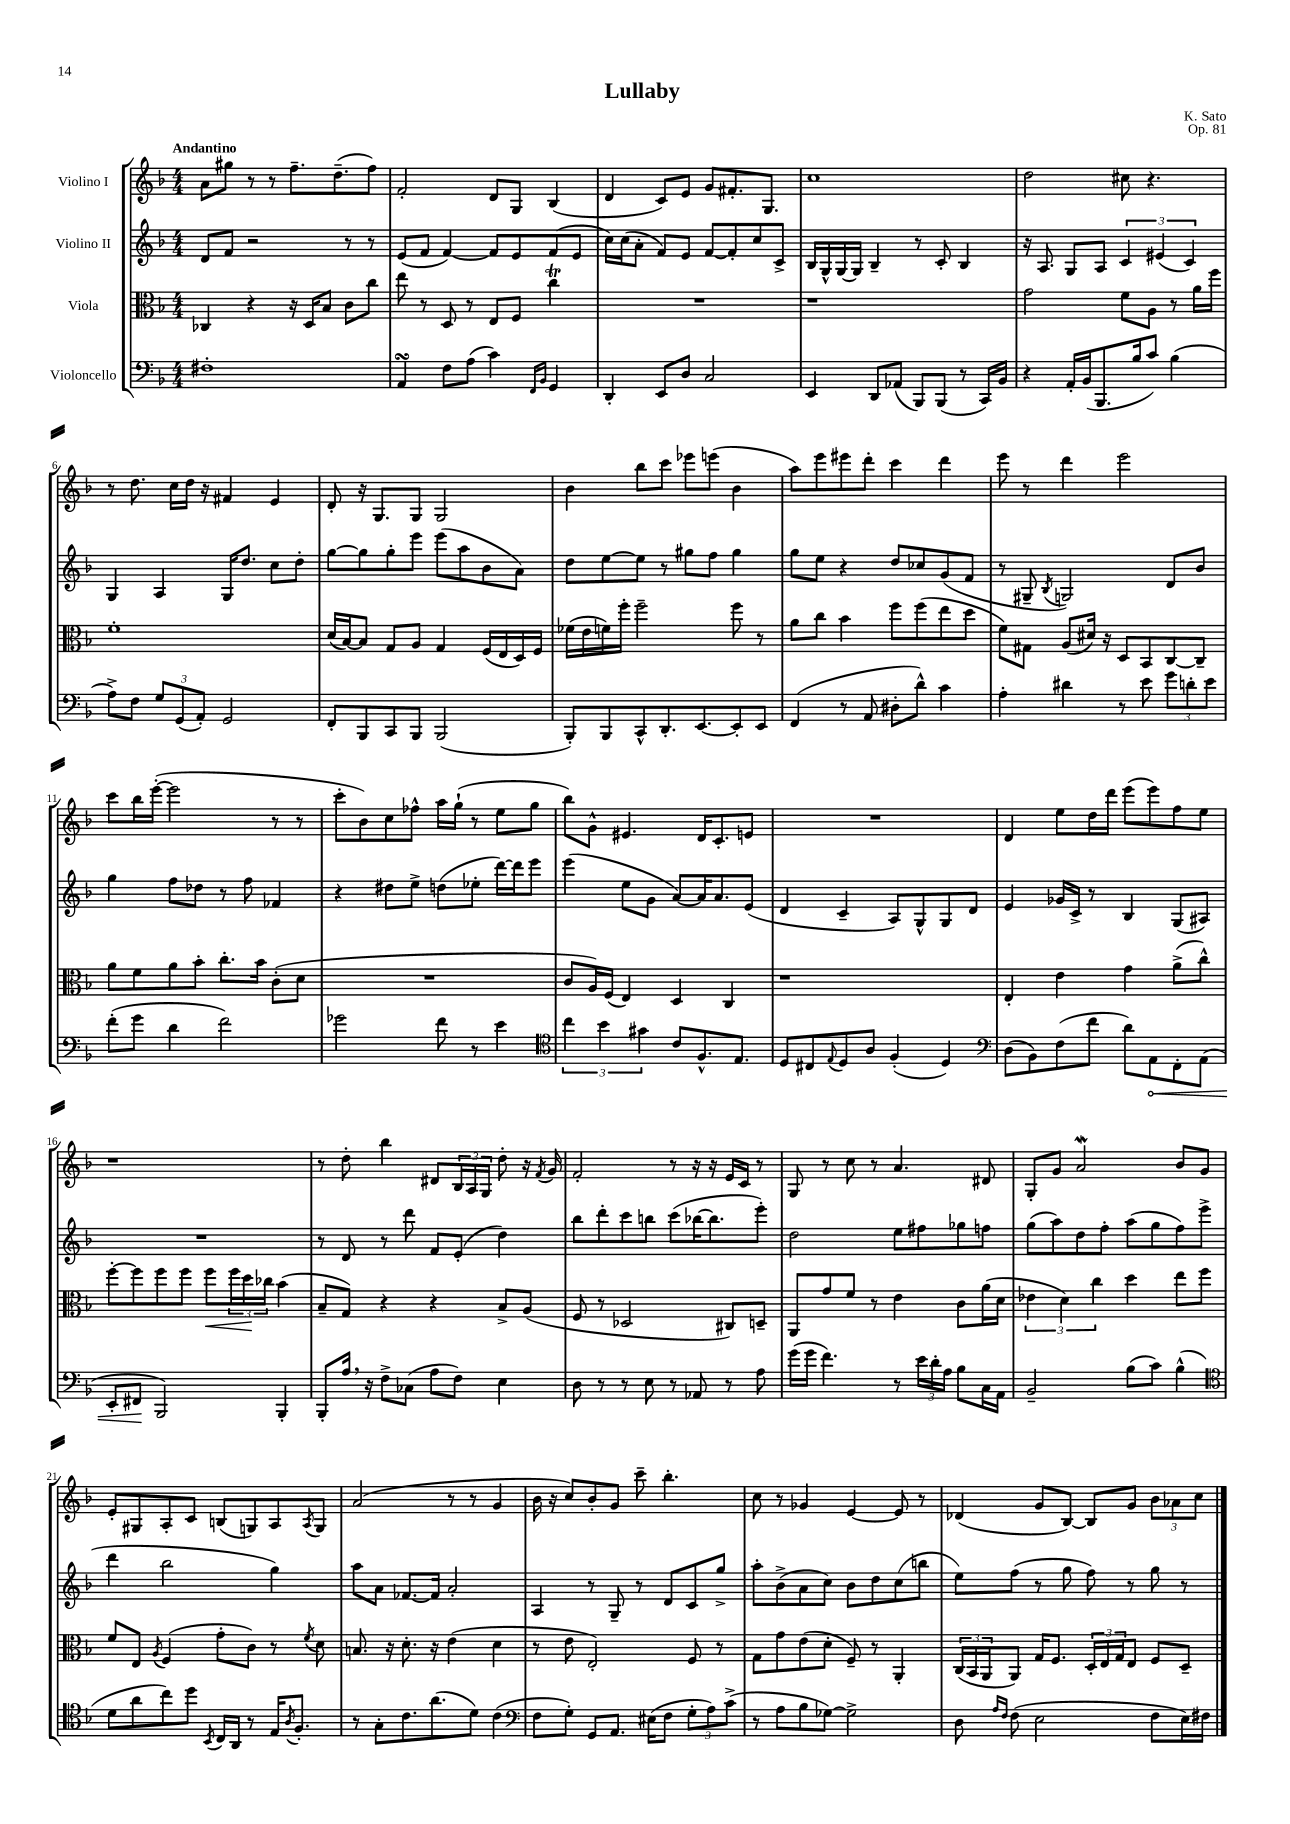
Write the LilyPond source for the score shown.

\header { title = "Lullaby" composer = "K. Sato" opus = "Op. 81" }
<<
\new StaffGroup <<
\new Staff = "s0" \with { instrumentName = "Violino I" } {
    \clef treble \key f \major \numericTimeSignature \time 4/4 \tempo "Andantino"
    a'8 gis''8 r8 r8 f''8.-- d''8.--( f''8) |
    f'2-. d'8 g8 bes4( |
    d'4 c'8) e'8 g'8 fis'8.-. g8. |
    c''1 |
    d''2 cis''8 r4. |
    r8 d''8. c''16 d''16 r16 fis'4 e'4 |
    d'8-. r16 g8. g8 g2 |
    bes'4 bes''8 c'''8 ees'''8 e'''8( bes'4 |
    a''8) e'''8 eis'''8 d'''8-. c'''4 d'''4 |
    e'''8 r8 d'''4 e'''2 |
    c'''8 bes''16 e'''16~-.( e'''2 r8 r8 |
    c'''8-. bes'8) c''8 fes''8-^ a''16 g''16-!( r8 e''8 g''8 |
    bes''8) g'8-^ eis'4. d'16 c'8.-. e'8 |
    R1 |
    d'4 e''8 d''16 d'''16 e'''8( e'''8) f''8 e''8 |
    r1 |
    r8 d''8-. bes''4 dis'8 \tuplet 3/2 { bes16 a16 g16 } d''8-. r16 \acciaccatura { f'8 } g'16 |
    f'2-. r8 r16 r16 e'16 c'16 r8 |
    g8 r8 c''8 r8 a'4. dis'8 |
    g8-. g'8 a'2\mordent bes'8 g'8 |
    e'8-. gis8 a8-. c'8 b8( g8) a8 \acciaccatura { a8 } g8 |
    a'2( r8 r8 g'4 |
    bes'16 r16 c''8) bes'8-. g'8 c'''8-- bes''4.-. |
    c''8 r8 ges'4 e'4~ e'8 r8 |
    des'4( g'8 bes8~) bes8 g'8 \tuplet 3/2 { bes'8 aes'8 c''8 } \bar "|." |
}
\new Staff = "s1" \with { instrumentName = "Violino II" } {
    \clef treble \key f \major \numericTimeSignature \time 4/4
    d'8 f'8 r2 r8 r8 |
    e'8( f'8 f'4~) f'8 e'8 f'8( e'8 |
    c''16) c''16( a'8-. f'8) e'8 f'8~ f'8-. c''8 c'8-> |
    bes16 g16-^ g16~ g16 bes4-- r8 c'8-. bes4 |
    r16 a8. g8 a8 \tuplet 3/2 { c'4 eis'4( c'4) } |
    g4 a4 g16 d''8. c''8 d''8-. |
    g''8~ g''8 g''8-. e'''8 e'''8( a''8 bes'8 a'8) |
    d''8 e''8~ e''8 r8 gis''8 f''8 gis''4 |
    g''8 e''8 r4 d''8 ces''8 g'8( f'8 |
    r8 gis8-- \acciaccatura { bes8 } g2) d'8 bes'8 |
    g''4 f''8 des''8 r8 f''8 fes'4 |
    r4 dis''8 e''8-> d''8( ees''8-. d'''16~) d'''16 e'''8 |
    e'''4( e''8 g'8 a'8~) a'16 a'8. e'8( |
    d'4 c'4-- a8) g8-^ g8 d'8 |
    e'4 ges'16 c'16-> r8 bes4 g8( ais8) |
    R1 |
    r8 d'8 r8 d'''8 f'8 e'8-.( d''4) |
    bes''8 d'''8-. c'''8 b''8 c'''8( bes''16~ bes''8. e'''8-.) |
    d''2 e''8 fis''8 ges''8 f''8 |
    g''8( a''8) d''8 f''8-. a''8( g''8 f''8) e'''8->( |
    d'''4 bes''2 g''4) |
    a''8 a'8 fes'8.~ fes'16 a'2-. |
    a4 r8 g8-- r8 d'8 c'8 g''8-> |
    a''8-. bes'8->( a'8 c''8) bes'8 d''8 c''8( b''8 |
    e''8) f''8( r8 g''8 f''8) r8 g''8 r8 \bar "|." |
}
\new Staff = "s2" \with { instrumentName = "Viola" } {
    \clef alto \key f \major \numericTimeSignature \time 4/4
    ces4 r4 r16 d16 bes8 c'8 c''8 |
    e''8 r8 d8 r8 e8 f8 c''4\trill |
    R1 |
    r1 |
    g'2 f'8 a8 r8 a'16 f''16 |
    f'1-. |
    d'16( bes16~) bes8 g8 a8 g4 f16( e16 d16) f16 |
    fes'16( e'16 f'16) f''16-. f''2-- f''8 r8 |
    a'8 c''8 bes'4 f''8 f''8( e''8 d''8 |
    f'8) gis8 a8( dis'16) r16 d8 bes,8 c8~ c8-- |
    a'8 f'8 a'8 bes'8-. c''8.-. bes'16 c'8-.( d'8 |
    R1 |
    c'8 a16) f16( e4) d4 c4 |
    r1 |
    e4-. e'4 g'4 a'8->( c''8-^) |
    f''8~-. f''8 f''8 f''8 f''8\< \tuplet 3/2 { f''16 d''16\! ces''16 } bes'4( |
    bes8-- g8) r4 r4 bes8-> a8( |
    f8 r8 des2 cis8) d8-- |
    a,8 g'8 f'8 r8 e'4 c'8 a'16( d'16 |
    \tuplet 3/2 { ees'4 d'4) c''4 } d''4 e''8 f''8 |
    f'8 e8 \acciaccatura { a8 } f4( g'8-. c'8) r8 \acciaccatura { f'8 } d'8 |
    b8. r16 d'8.-. r16 e'4( d'4 |
    r8 e'8 e2-.) f8 r8 |
    g8 g'8 e'8( d'8-. f8--) r8 a,4-. |
    \tuplet 3/2 { c16( bes,16 a,16 } a,8) g16 f8. \tuplet 3/2 { d16-. e16 g16 } e8 f8 d8-- \bar "|." |
}
\new Staff = "s3" \with { instrumentName = "Violoncello" } {
    \clef bass \key f \major \numericTimeSignature \time 4/4
    fis1-. |
    a,4\turn f8 a8( c'4) \grace { f,16 bes,16 } g,4 |
    d,4-. e,8 d8 c2 |
    e,4 d,8 aes,8( bes,,8) bes,,8( r8 c,16) bes,16 |
    r4 a,16-. bes,16( bes,,8. bes16 c'8) bes4( |
    a8->) f8 \tuplet 3/2 { g8 g,8( a,8-.) } g,2 |
    f,8-. bes,,8 c,8 bes,,8 bes,,2( |
    bes,,8-.) bes,,8 c,8-^ d,8.-. e,8.~ e,8-. e,8 |
    f,4( r8 a,8 dis8-. d'8-^) c'4 |
    a4-. dis'4 r8 e'8 \tuplet 3/2 { g'8 d'8-. e'8 } |
    f'8-.( g'8 d'4 f'2) |
    ges'2 f'8 r8 e'4 |
    \clef tenor \tuplet 3/2 { c''4 bes'4 gis'4 } c'8 f8.-^ e8. |
    d8 cis8 \appoggiatura { e8 } d8 a8 f4-.( d4) |
    \clef bass d8( bes,8) f8( f'8 d'8) \once \override Hairpin.circled-tip = ##t a,8\< f,8-. a,8( |
    e,8-. fis,8\! bes,,2) bes,,4-. |
    bes,,8-. a16 \breathe r16 f8-> ces8( a8 f8) e4 |
    d8 r8 r8 e8 r8 aes,8 r8 a8 |
    g'16( g'16 f'4.) r8 \tuplet 3/2 { e'16 d'16-. a16 } bes8 c16 a,16 |
    bes,2-- bes8( c'8) bes4-^( |
    \clef tenor d'8 a'8 c''8) d''8 \acciaccatura { bes,8 } c16 a,16 r8 e16 \acciaccatura { a8 } f8.-. |
    r8 g8-. c'8. a'8.( d'8) c'4( |
    \clef bass f8 g8-.) g,8 a,8. eis16( f8 \tuplet 3/2 { g8-. a8) c'8->( } |
    r8 a8 bes8 ges8~) ges2-> |
    d8 \grace { a16 f16 } f8( e2 f8 e16) fis16 \bar "|." |
}
>>
>>
